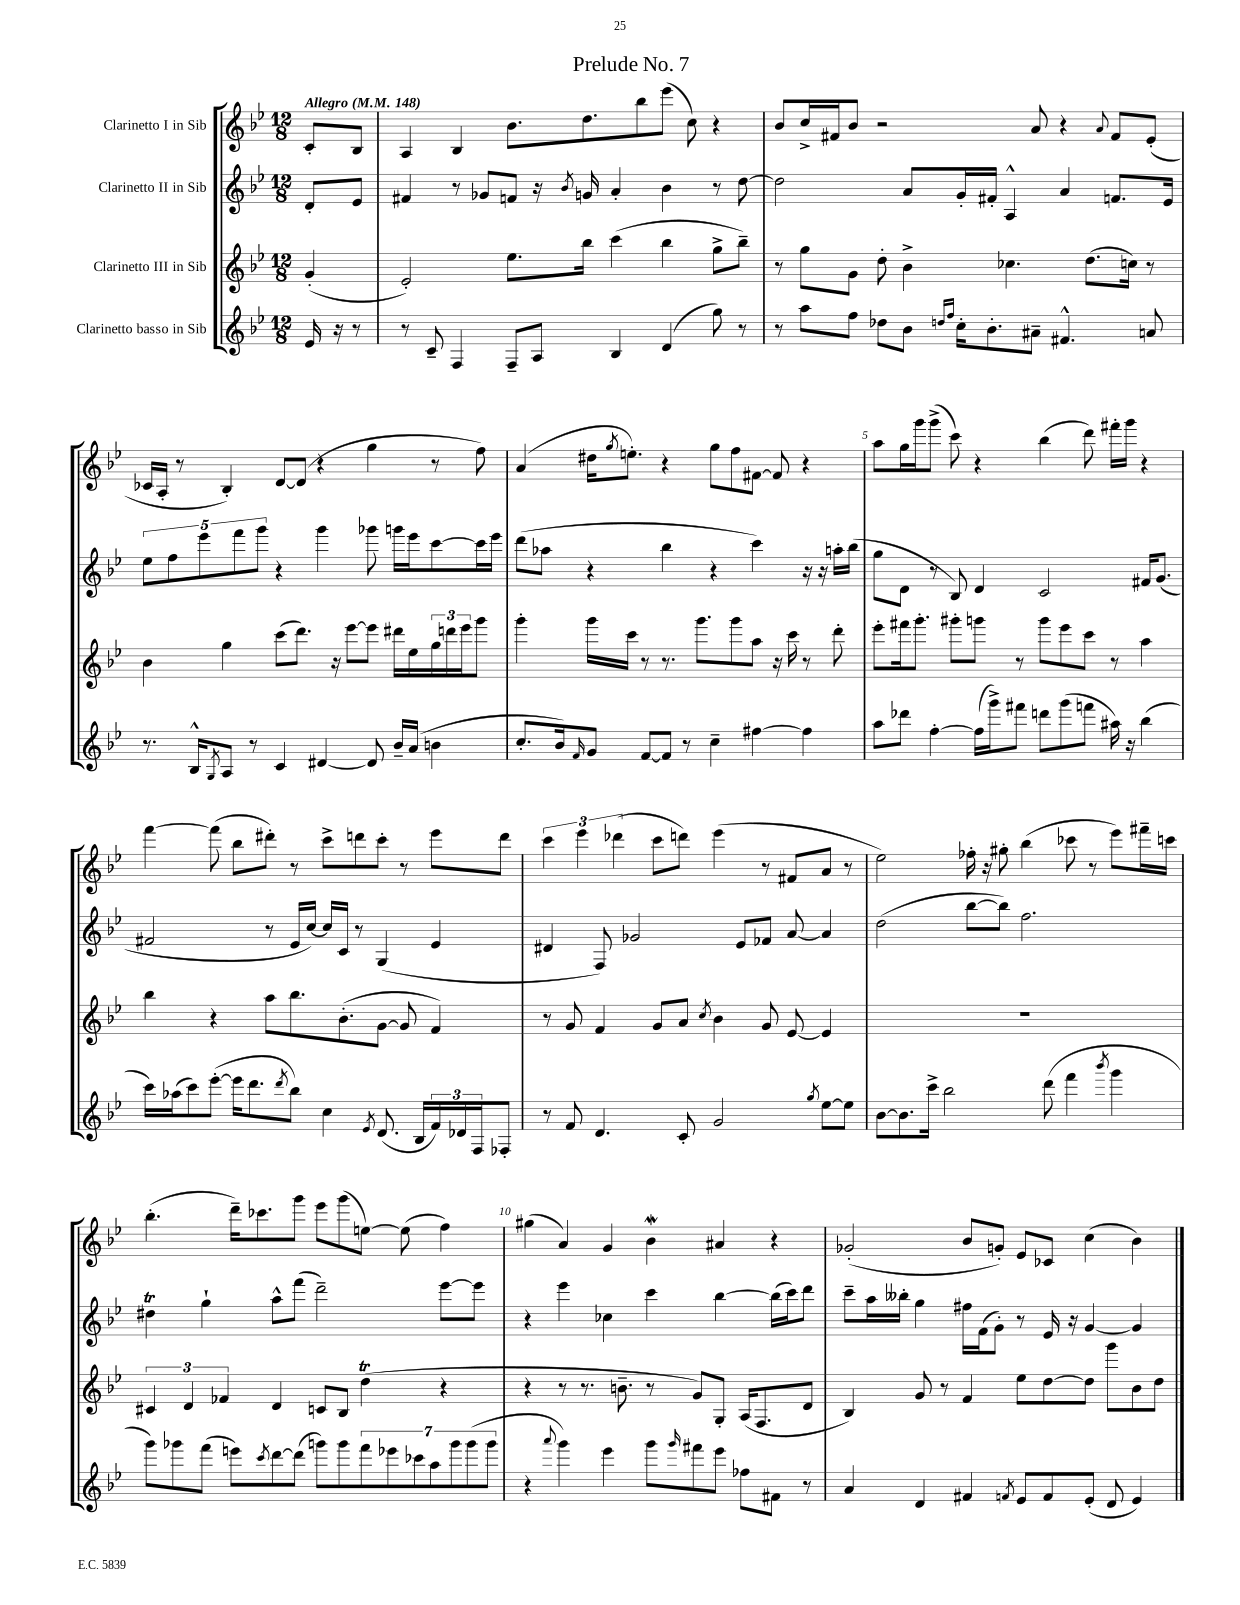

**kern	**kern	**kern	**kern
*staff4	*staff3	*staff2	*staff1
*clefG2	*clefG2	*clefG2	*clefG2
*k[b-e-]	*k[b-e-]	*k[b-e-]	*k[b-e-]
*M12/8	*M12/8	*M12/8	*M12/8
*MM148	*MM148	*MM148	*MM148
16e-	(4g'	8d'	8c'
16r	.	.	.
8r	.	8e-	8B-
=	=	=	=
8r	2e-')	4f#	4A
8c~	.	.	.
4F	.	8r	4B-
.	.	8g-	.
8F~	8.ee-	8f	8.b-
8A	.	16r	.
.	.	8qb-	.
.	16bb-	16g	8.dd
4B-	(4ccc	4a'	.
.	.	.	8bb-
(4d	4bb-	4b-	(8eee-
.	.	.	8cc)
8gg)	8gg^	8r	4r
8r	8bb-~)	[8dd	.
=	=	=	=
8r	8r	2dd]	8b-
8aa	8gg	.	16cc^
.	.	.	16f#
8ff	8g	.	8b-
8dd-	8dd'	.	2r
8b-	4b-^	8a	.
16qqdd	.	.	.
16qqff	.	.	.
16cc'	.	16g'	.
8.b-'	.	16f#'	.
.	4.cc-	4A^^	.
8a#~	.	.	8a
4.f#^^	.	4a	4r
.	(8.dd	.	.
.	.	.	8qqa
.	.	8.f	8f#
.	16cc)	.	.
8a	8r	.	(8e-'
.	.	16e-	.
=	=	=	=
8.r	4b-	10ee-	16c-
.	.	.	16A'
.	.	10ff	.
.	.	.	8r
16B-^^	.	.	.
.	.	10eee-	.
8qG	.	.	.
8A	4gg	.	4B-')
.	.	10fff	.
8r	.	.	.
.	.	10ggg	.
4c	(8ccc	4r	[8d
.	8.ddd)	.	(8d]
[4d#	.	4ggg	4r
.	16r	.	.
.	[8eee-	.	.
8d#]	8eee-]	8ggg-	4gg
16b-~	16ddd#	16ggg	.
(16a	16ee-	16eee-	.
4b	24gg	[8ccc	8r
.	24ddd	.	.
.	24eee-	.	.
.	8ggg	16ccc]	8ff)
.	.	16eee-	.
=	=	=	=
8.cc'	4ggg'	(8ddd	(4a
.	.	8aa-	.
16b-)	.	.	.
16qqf	.	.	.
8g	16ggg	4r	16dd#
.	.	.	8qgg
.	16ccc	.	8.ee')
[8f	8r	.	.
8f]	8.r	4bb-	4r
8r	.	.	.
.	8.ggg	.	.
4cc~	.	4r	8gg
.	8ggg	.	8ff
[4ff#	8aa	4ccc)	[8f#
.	16r	.	8f#]
.	16ccc	.	.
4ff#]	8r	16r	4r
.	.	16r	.
.	8ddd'	16aa'	.
.	.	(16bb-	.
=	=	=	=
8aa	8eee-'	8gg	8aa
8ddd-	16fff#	8d	16gg
.	8.ggg'	.	16ggg
[4ff'	.	8r	(8ggg^
.	8ggg#'	8B-)	8ccc)
(16ff]	8ggg	4d	4r
16ggg^)	.	.	.
8fff#	8r	.	.
8ddd	8ggg	2c	(4bb-
(8ggg	8eee-	.	.
8fff	8ccc	.	8ddd)
16aa#)	8r	.	16fff#'
16r	.	.	16ggg
(4bb-	4aa	16f#	4r
.	.	(8.g	.
=	=	=	=
16ccc)	4bb-	2f#	[4fff
(16aa-	.	.	.
8ccc)	.	.	.
([8eee-'	4r	.	(8fff]
16eee-]	.	.	8bb-
8.ddd	.	.	.
.	8aa	8r	8ddd#')
8qddd	.	.	.
8bb-)	8.bb-	16e-	8r
.	.	[16cc)	.
4cc	.	16cc]	8ccc^
.	(8.b-'	16c	.
.	.	8r	8ddd
8qe-	.	.	.
(8.d	[8g	(4G	8ccc'
.	8g]	.	8r
16B-	.	.	.
24f)	4f)	4e-	8eee-
24d-	.	.	.
24F	.	.	.
8F-'	.	.	8ddd
=	=	=	=
8r	8r	4d#	6ccc
8f	8g	.	.
.	.	.	6eee-
4.d	4f	8F)	.
.	.	.	(6ddd-
.	.	2g-	.
.	8g	.	8ccc
8c'	8a	.	8ddd)
.	8qcc	.	.
2g	4b-	.	(4eee-
.	.	8e-	.
.	8g	8f-	8r
.	[8e-	[8a	8f#
8qgg	.	.	.
[8ee-	4e-]	4a]	8a
8ee-]	.	.	8r
=	=	=	=
[8b-	1.r	(2dd	2ee-)
8.b-]	.	.	.
16ccc^	.	.	.
2bb-	.	.	.
.	.	[8bb-	16ff-'
.	.	.	16r
.	.	8bb-])	8gg#'
.	.	2.ff	(4bb-
(8ddd	.	.	.
4fff	.	.	8ccc-
.	.	.	8r
8qbbb-	.	.	.
4ggg	.	.	8eee-)
.	.	.	16fff#~
.	.	.	16ccc
=	=	=	=
8ggg)	6c#	4dd#	(4.bb-'
8ggg-	.	.	.
.	6d	.	.
(8fff	.	4gg`	.
.	6f-	.	.
8eee)	.	.	16ddd~)
.	.	.	8.ccc-
8qccc	.	.	.
[8ddd	4d	8aa^^	.
(8ddd]	.	(8fff	8ggg
8ggg)	8c	2ddd~)	8eee-
8ggg	8B-	.	(8ggg
14fff	(4dd	.	[8ee)
14eee-	.	.	.
.	.	.	(8ee]
14ccc-	.	.	.
14aa	.	.	.
.	4r	[8eee-	4ff)
14ggg	.	.	.
(14ggg	.	.	.
.	.	8eee-]	.
14ggg	.	.	.
=	=	=	=
4r	4r	4r	(4gg#
8qqaaa	.	.	.
4ggg)	8r	4eee-	4a)
.	8.r	.	.
4eee-	.	4cc-	4g
.	8.b~	.	.
8ggg	8r	4ccc	4b-
16qqggg	.	.	.
8fff#	8g)	.	.
8eee-	8G'	[4bb-	4a#
8ff-	(16A	.	.
.	8.F	.	.
8f#	.	(16bb-]	4r
.	.	16ccc)	.
8r	8d	8ddd	.
=	=	=	=
4a	4B-)	8ccc~	(2g-'
.	.	16aa	.
.	.	16bb--'	.
4d	8g	4gg	.
.	8r	.	.
4f#	4f	16ff#	8b-
.	.	(16f	.
.	.	8g')	8g')
8qf	.	.	.
8e-	8ee-	8r	8e-
8f	[8dd	16e-	8c-
.	.	16r	.
(8e-'	8dd]	[4g	(4cc
8d	8ggg	.	.
4e-)	8b-	4g]	4b-)
.	8dd	.	.
==	==	==	==
*-	*-	*-	*-
